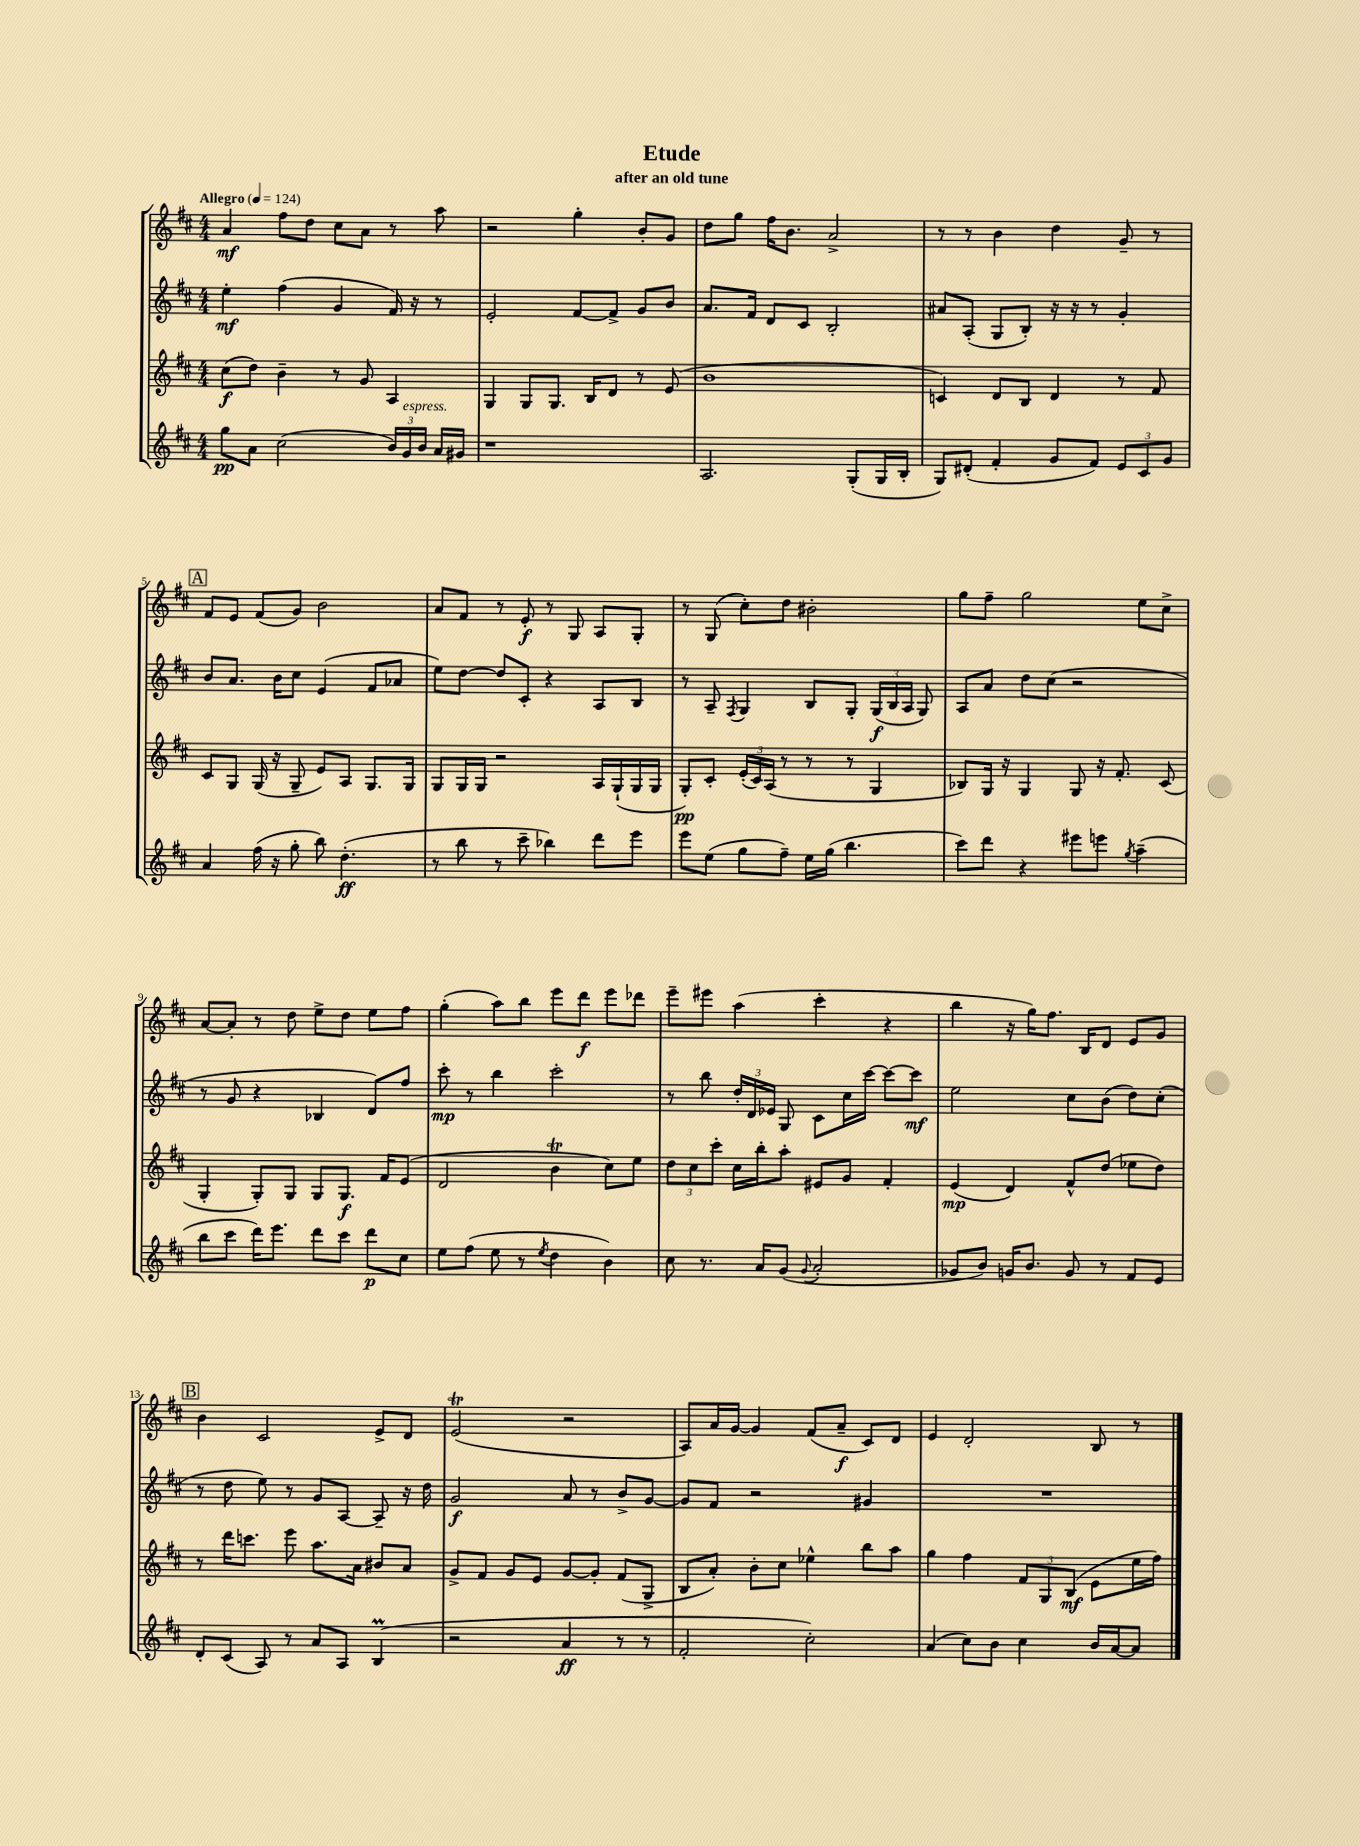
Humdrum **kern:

**kern	**dynam	**kern	**dynam	**kern	**dynam	**kern	**dynam
*part4	*part4	*part3	*part3	*part2	*part2	*part1	*part1
*staff4	*staff4	*staff3	*staff3	*staff2	*staff2	*staff1	*staff1
*clefG2	*	*clefG2	*	*clefG2	*	*clefG2	*
*k[f#c#]	*	*k[f#c#]	*	*k[f#c#]	*	*k[f#c#]	*
*M4/4	*	*M4/4	*	*M4/4	*	*M4/4	*
*MM124	*	*MM124	*	*MM124	*	*MM124	*
=1	=1	=1	=1	=1	=1	=1	=1
!	!	!	!	!	!	!LO:TX:a:B:t=Allegro	!
8gg\L	pp	(8cc#\L	f	4ee'\	mf	4a/	mf
8a\J	.	8dd\J)	.	.	.	.	.
(2cc#\	.	4b~\	.	(4ff#\	.	8ff#\L	.
.	.	.	.	.	.	8dd\J	.
.	.	8r	.	4g/	.	8cc#\L	.
.	.	8g/	.	.	.	8a\J	.
24b/LL)	.	4A/	.	16f#/)	.	8r	.
!LO:TX:a:i:t=espress.	!	!	!	!	!	!	!
24g/	.	.	.	.	.	.	.
.	.	.	.	16r	.	.	.
24b/JJ	.	.	.	.	.	.	.
16a/LL	.	.	.	8r	.	8aa\	.
16g#X/JJ	.	.	.	.	.	.	.
=2	=2	=2	=2	=2	=2	=2	=2
1r	.	4G/	.	2e'/	.	2r	.
.	.	8G/L	.	.	.	.	.
.	.	8.G/J	.	.	.	.	.
.	.	.	.	[8f#/L	.	4gg'\	.
.	.	16B/KL	.	.	.	.	.
.	.	8d/J	.	8f#^/J]	.	.	.
.	.	8r	.	8g/L	.	8b'/L	.
.	.	(8e/	.	8b/J	.	8g/J	.
=3	=3	=3	=3	=3	=3	=3	=3
2.A/	.	1b	.	8.a/L	.	8dd\L	.
.	.	.	.	.	.	8gg\J	.
.	.	.	.	16f#/Jk	.	.	.
.	.	.	.	8d/L	.	16ff#\KL	.
.	.	.	.	.	.	8.b\J	.
.	.	.	.	8c#/J	.	.	.
.	.	.	.	2B'/	.	2a^/	.
(8G'/L	.	.	.	.	.	.	.
16G/L	.	.	.	.	.	.	.
16B'/JJ	.	.	.	.	.	.	.
=4	=4	=4	=4	=4	=4	=4	=4
8G/L)	.	4cn/)	.	8a#X/L	.	8r	.
(8d#X'/J	.	.	.	(8A'/J	.	8r	.
4f#'/	.	8d/L	.	8G/L	.	4b\	.
.	.	8B/J	.	8B'/J)	.	.	.
8g/L	.	4d/	.	16r	.	4dd\	.
.	.	.	.	16r	.	.	.
8f#/J)	.	.	.	8r	.	.	.
12e/L	.	8r	.	4g'/	.	8g~/	.
12c#/	.	.	.	.	.	.	.
.	.	8f#/	.	.	.	8r	.
12g/J	.	.	.	.	.	.	.
!!LO:LB:g=z
!!LO:REH:place=s1:t=A
=5	=5	=5	=5	=5	=5	=5	=5
4a/	.	8c#/L	.	8b/L	.	8f#/L	.
.	.	8G/J	.	8.a/J	.	8e/J	.
(16ff#\	.	(16G/	.	.	.	(8f#/L	.
16r	.	16r	.	16b\KL	.	.	.
8gg'\	.	8G~/	.	8cc#\J	.	8g/J)	.
8bb\)	.	8e/L)	.	(4e/	.	2b\	.
(4.dd'\	ff	8A/J	.	.	.	.	.
.	.	8.G/L	.	8f#/L	.	.	.
.	.	.	.	8a-X/J	.	.	.
.	.	16G/Jk	.	.	.	.	.
=6	=6	=6	=6	=6	=6	=6	=6
8r	.	8G/L	.	8ee\L)	.	8a/L	.
8bb\	.	16G/L	.	[8dd\J	.	8f#/J	.
.	.	16G/JJ	.	.	.	.	.
8r	.	2r	.	8dd/L]	.	8r	.
8ccc#~\	.	.	.	8c#'/J	.	8e'/	f
4bb-X\)	.	.	.	4r	.	8r	.
.	.	.	.	.	.	8G/	.
8ddd\L	.	16A/LL	.	8A/L	.	8A/L	.
.	.	(16G`/	.	.	.	.	.
8eee\J	.	16G/	.	8B/J	.	8G'/J	.
.	.	16G/JJ	.	.	.	.	.
=7	=7	=7	=7	=7	=7	=7	=7
8eee\L	.	8G'/L)	pp	8r	.	8r	.
(8ee\J	.	8c#'/J	.	8A~/	.	(8G/	.
.	.	.	.	8qF#/	.	.	.
8gg\L	.	(24e'/LL	.	4G/	.	8cc#'\L)	.
.	.	24c#/)	.	.	.	.	.
.	.	(24A/JJ	.	.	.	.	.
8ff#~\J)	.	8r	.	.	.	8dd\J	.
16ee\LL	.	8r	.	8B/L	.	2b#X'\	.
(16gg\JJ	.	.	.	.	.	.	.
4.bb\	.	8r	.	8G'/J	.	.	.
.	.	4G/	.	(24G/LL	f	.	.
.	.	.	.	24B/	.	.	.
.	.	.	.	24A/JJ	.	.	.
.	.	.	.	8G/)	.	.	.
=8	=8	=8	=8	=8	=8	=8	=8
8ccc#\L)	.	8B-X/L)	.	8A/L	.	8gg\L	.
8ddd\J	.	16G/Jk	.	8a/J	.	8ff#~\J	.
.	.	16r	.	.	.	.	.
4r	.	4G/	.	8dd\L	.	2gg\	.
.	.	.	.	(8cc#\J	.	.	.
8eee#X\L	.	8G/	.	2r	.	.	.
8eeen\J	.	16r	.	.	.	.	.
.	.	8.f#'/	.	.	.	.	.
8qgg/	.	.	.	.	.	.	.
(4aa~\	.	.	.	.	.	8ee\L	.
.	.	(8c#/	.	.	.	8cc#^\J	.
!!LO:LB:g=z
=9	=9	=9	=9	=9	=9	=9	=9
8bb\L	.	4G'/	.	8r	.	[8a/L	.
8ccc#\J	.	.	.	8g/	.	8a'/J]	.
16ddd\KL)	.	8G'/L)	.	4r	.	8r	.
8.eee\J	.	.	.	.	.	.	.
.	.	8G/J	.	.	.	8dd\	.
8ddd\L	.	8G/L	.	4B-X/	.	8ee^\L	.
8ccc#\J	.	8.G/J	f	.	.	8dd\J	.
8ddd\L	p	.	.	8d/L)	.	8ee\L	.
.	.	16f#/KL	.	.	.	.	.
8cc#\J	.	(8e/J	.	8ff#/J	.	8ff#\J	.
=10	=10	=10	=10	=10	=10	=10	=10
8ee\L	.	2d/	.	8ccc#'\	mp	(4gg'\	.
(8ff#\J	.	.	.	8r	.	.	.
8ee\	.	.	.	4bb\	.	8aa\L)	.
8r	.	.	.	.	.	8bb\J	.
8qee/	.	.	.	.	.	.	.
4dd\	.	4bT\	.	2ccc#'\	.	8eee\L	.
.	.	.	.	.	.	8ddd\J	f
4b\)	.	8cc#\L)	.	.	.	8eee\L	.
.	.	8ee\J	.	.	.	8ddd-X\J	.
=11	=11	=11	=11	=11	=11	=11	=11
8cc#\	.	12dd\L	.	8r	.	8eee~\L	.
.	.	12cc#\	.	.	.	.	.
8.r	.	.	.	8bb\	.	8eee#X\J	.
.	.	12ccc#'\J	.	.	.	.	.
.	.	16cc#\LL	.	24dd'/LL	.	(4aa\	.
.	.	.	.	24d/	.	.	.
16a/KL	.	16bb'\J	.	.	.	.	.
.	.	.	.	24e-X/JJ	.	.	.
(8g/J	.	8aa'\J	.	8G/	.	.	.
8qqg/	.	.	.	.	.	.	.
2a'/	.	8e#X/L	.	8c#\L	.	4ccc#'\	.
.	.	8g/J	.	16cc#\L	.	.	.
.	.	.	.	[16ccc#\JJ	.	.	.
.	.	4f#'/	.	8ccc#\L_	.	4r	.
.	.	.	.	8ccc#\J]	mf	.	.
=12	=12	=12	=12	=12	=12	=12	=12
8g-X/L	.	(4e/	mp	2ee\	.	4bb\	.
8b/J)	.	.	.	.	.	.	.
16gn/KL	.	4d/)	.	.	.	16r	.
8.b/J	.	.	.	.	.	16gg\KL)	.
.	.	.	.	.	.	8.ff#\J	.
8g/	.	8f#^^/L	.	8cc#\L	.	.	.
.	.	.	.	.	.	16B/KL	.
8r	.	(8dd/J	.	(8b\J	.	8d/J	.
8f#/L	.	8ee-X\L	.	8dd\L)	.	8e/L	.
8e/J	.	8dd\J)	.	(8cc#'\J	.	8g/J	.
!!LO:LB:g=z
!!LO:REH:place=s1:t=B
=13	=13	=13	=13	=13	=13	=13	=13
8d'/L	.	8r	.	8r	.	4b\	.
(8c#/J	.	16ddd\KL	.	8dd\	.	.	.
.	.	8.cccn\J	.	.	.	.	.
8A/)	.	.	.	8ee\)	.	2c#/	.
8r	.	8eee\	.	8r	.	.	.
8a/L	.	8.aa\L	.	8g/L	.	.	.
8A/J	.	.	.	[8A/J	.	.	.
.	.	16a\Jk	.	.	.	.	.
(4BM/	.	8b#X/L	.	8A~/]	.	8e^/L	.
.	.	8a/J	.	16r	.	8d/J	.
.	.	.	.	16dd\	.	.	.
=14	=14	=14	=14	=14	=14	=14	=14
2r	.	8g^/L	.	2g/	f	(2eT/	.
.	.	8f#/J	.	.	.	.	.
.	.	8g/L	.	.	.	.	.
.	.	8e/J	.	.	.	.	.
4a/	ff	[8g/L	.	8a/	.	2r	.
.	.	8g'/J]	.	8r	.	.	.
8r	.	(8f#/L	.	8b^/L	.	.	.
8r	.	8G^/J	.	[8g/J	.	.	.
=15	=15	=15	=15	=15	=15	=15	=15
2f#'/	.	8B/L	.	8g/L]	.	8A/L)	.
.	.	8a'/J)	.	8f#/J	.	16a/L	.
.	.	.	.	.	.	[16g/JJ	.
.	.	8b'\L	.	2r	.	4g/]	.
.	.	8cc#\J	.	.	.	.	.
2cc#'\)	.	4ee-X^^\	.	.	.	(8f#/L	.
.	.	.	.	.	.	8a~/J	f
.	.	8bb\L	.	4g#X/	.	8c#/L)	.
.	.	8aa\J	.	.	.	8d/J	.
=16	=16	=16	=16	=16	=16	=16	=16
(4a/	.	4gg\	.	1r	.	4e/	.
8cc#\L)	.	4ff#\	.	.	.	2d'/	.
8b\J	.	.	.	.	.	.	.
4cc#\	.	12f#/L	.	.	.	.	.
.	.	12G/	.	.	.	.	.
.	.	(12B/J	mf	.	.	.	.
16b/LL	.	8e\L	.	.	.	8B/	.
[16a/J	.	.	.	.	.	.	.
8a/J]	.	16ee\L	.	.	.	8r	.
.	.	16ff#\JJ)	.	.	.	.	.
==	==	==	==	==	==	==	==
*-	*-	*-	*-	*-	*-	*-	*-
